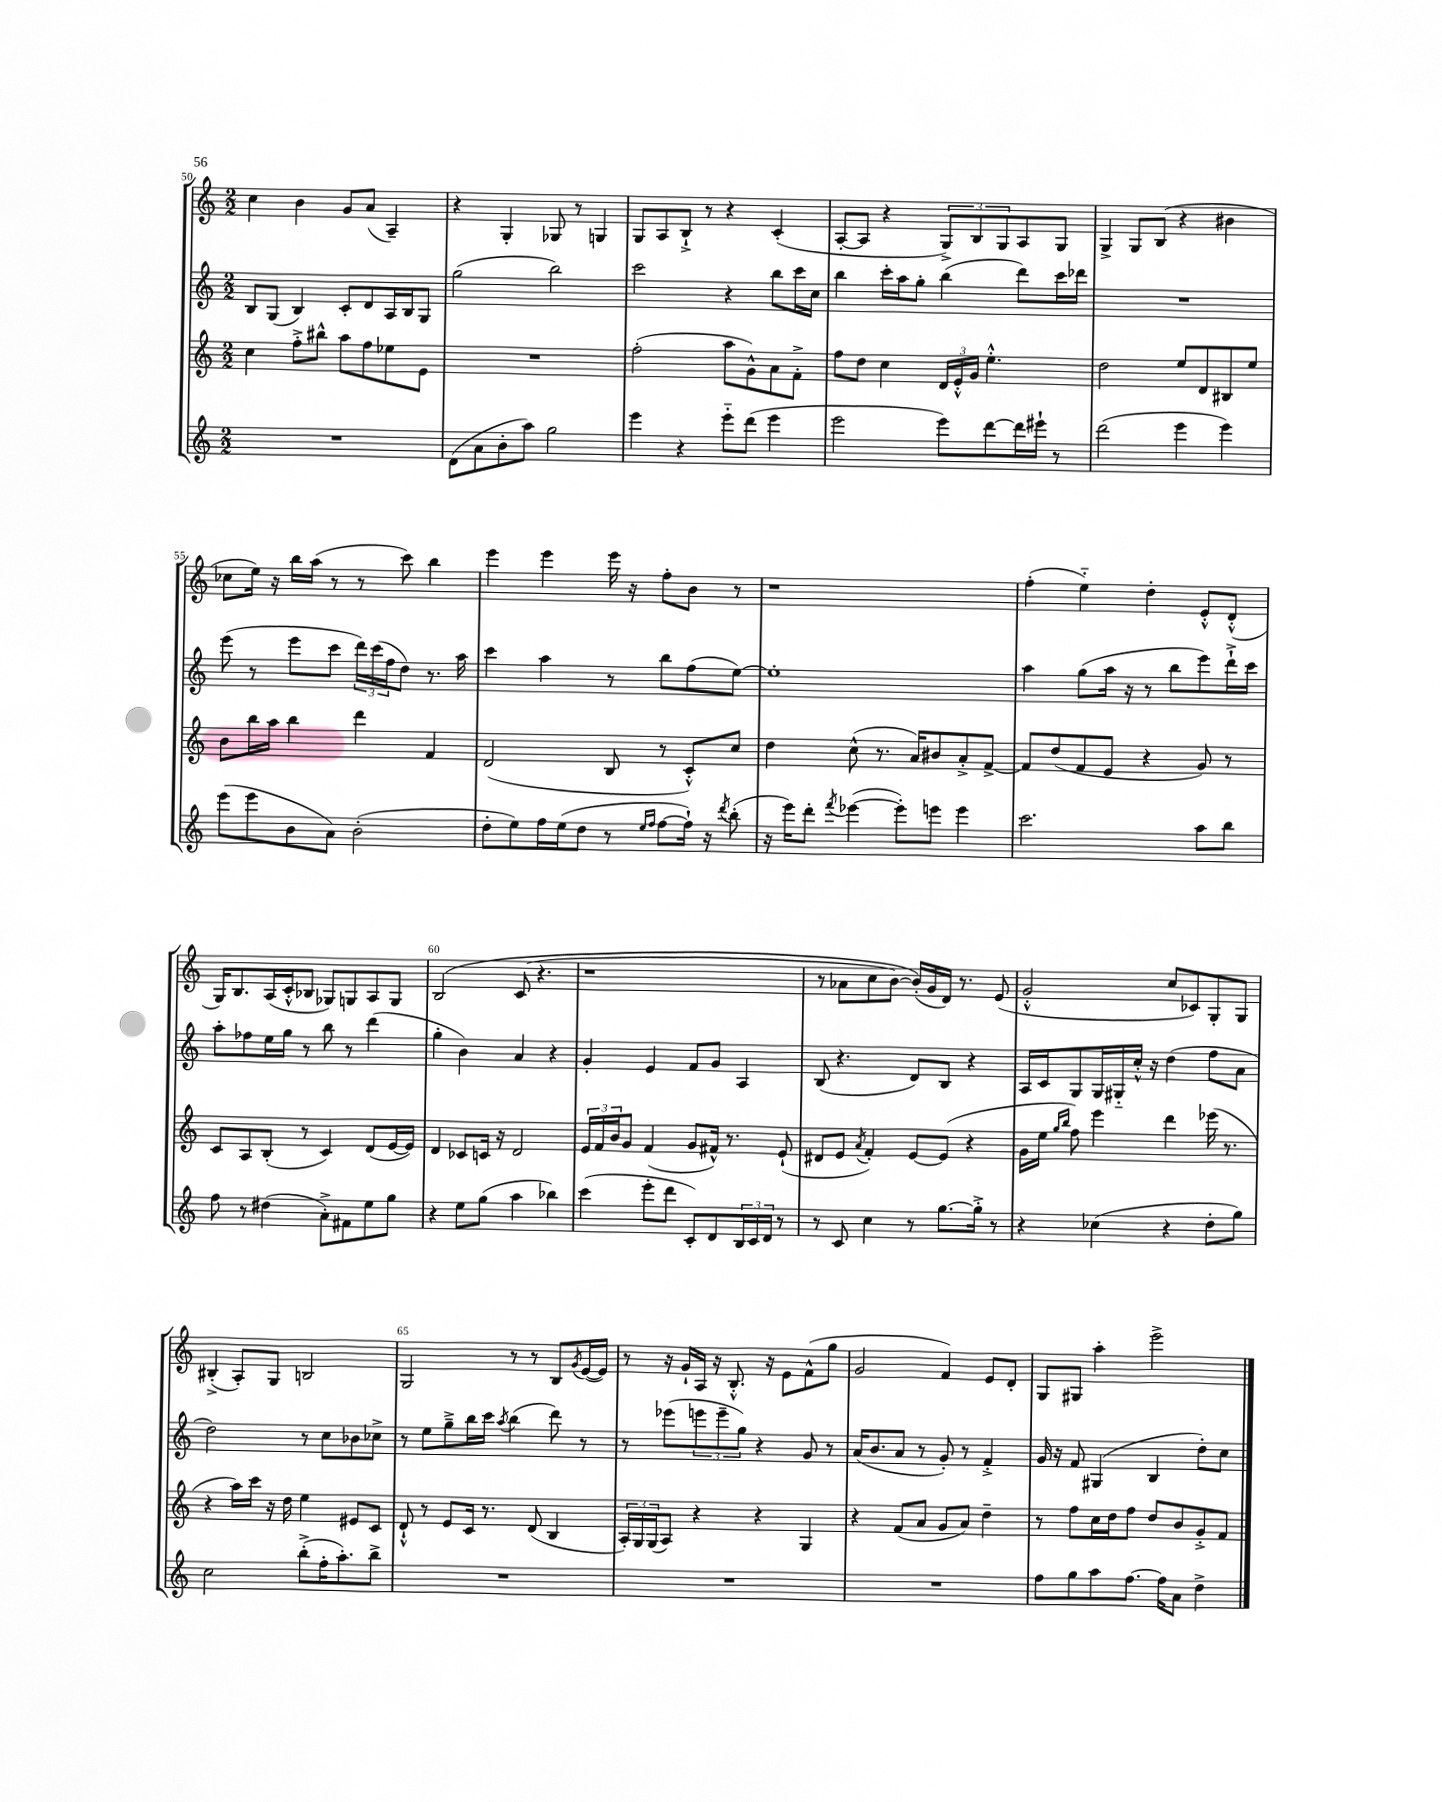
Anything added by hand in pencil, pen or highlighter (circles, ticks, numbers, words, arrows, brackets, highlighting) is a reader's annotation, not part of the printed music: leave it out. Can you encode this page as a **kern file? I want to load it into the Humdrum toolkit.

**kern	**kern	**kern	**kern
*part4	*part3	*part2	*part1
*staff4	*staff3	*staff2	*staff1
*clefG2	*clefG2	*clefG2	*clefG2
*k[]	*k[]	*k[]	*k[]
*M2/2	*M2/2	*M2/2	*M2/2
=50	=50	=50	=50
1r	4cc\	8B/L	4cc\
.	.	(8G/J	.
.	8ff'^\L	4B/)	4b\
.	8bb#X^^\J	.	.
.	8aa\L	8c'/L	8g/L
.	8ff\	8d/	(8a/J
.	8ee-X\	16A/L	4A~/)
.	.	16B/J	.
.	8e\J	8G/J	.
=51	=51	=51	=51
(8d\L	1r	(2gg\	4r
8a\	.	.	.
8b'\	.	.	4G'/
8aa\J)	.	.	.
2gg\	.	2bb\)	8G-X/
.	.	.	8r
.	.	.	4Gn/
=52	=52	=52	=52
4eee\	(2ff'\	2ccc\	8G/L
.	.	.	8A/
4r	.	.	8B`^/J
.	.	.	8r
8eee\L	8aa\L	4r	4r
(8ddd\J	8g^^\)	.	.
4eee\	8a\	8bb\L	(4c'/
.	8f'^\J	16ccc\L	.
.	.	16cc\JJ	.
=53	=53	=53	=53
2eee\	8ff\L	4bb\	[8A'/L
.	8dd\J	.	8A/J]
.	4cc\	16ccc'\LL	4r
.	.	16aa\J	.
.	.	8gg'\J	.
8eee\L)	24d/LL	(4bb\	12G^/L)
.	24e'^^/	.	.
.	24g/JJ	.	12B/
[8ddd\	4.ee'^^\	.	.
.	.	.	12G/
16ddd\L]	.	8ddd\L)	8A/
16eee#X`\JJ	.	.	.
8r	.	16ccc\L	8G/J
.	.	16ddd-X\JJ	.
=54	=54	=54	=54
(2ddd\	2dd\	1r	4G^/
.	.	.	8G/L
.	.	.	(8B/J
4eee\	8ee/L	.	4r
.	8d/	.	.
4eee\)	8B#X/	.	4b#X\
.	8ee/J	.	.
!!LO:LB:g=z
=55	=55	=55	=55
(8eee\L	8b\L	(8eee\	8cc-X\L
8eee\	16bb\L	8r	16ee\Jk)
.	16aa\JJ	.	16r
8b\	4bb\	8eee\L	16bb\LL
.	.	.	(16aa\JJ
8a\J)	.	8ccc\J	8r
(2b'\	4ddd\	24ddd\LL)	8r
.	.	(24ccc\	.
.	.	24ff\J	.
.	.	8dd\J)	8ccc\)
.	4f/	8.r	4bb\
.	.	16aa\	.
=56	=56	=56	=56
8dd'\L	(2d/	4ccc\	4eee\
8ee\)	.	.	.
16ff\L	.	4aa\	4eee\
(16ee\J	.	.	.
8dd\J	.	.	.
8r	8B/	8r	16eee\
.	.	.	16r
16qqee/LL	.	.	.
16qqff/JJ	.	.	.
[8ff\L	8r	8bb\L	8ff'\L
16ff`\Jk])	8c'^^/L)	(8ff\	8b\J
16r	.	.	.
8qddd/	.	.	.
(8bb'\	8cc/J	[8ee\J)	8r
=57	=57	=57	=57
16r	4dd\	1ee']	1r
16eee\KL)	.	.	.
8ddd'\J	.	.	.
8qfff/	.	.	.
([4eee-X\	(8cc^^\	.	.
.	8.r	.	.
8eee-'\L])	.	.	.
.	16a/KL)	.	.
8eeen\J	8b#X/	.	.
4eee\	8a'^/	.	.
.	[8f^/J	.	.
=58	=58	=58	=58
2.ccc\	8f/L]	4aa\	(4ff'\
.	(8dd/	.	.
.	8f/	(8gg\L	4ee\)
.	8e/J	16aa\Jk	.
.	.	16r	.
.	4r	8r	4dd'\
.	.	8bb\L	.
8aa\L	8g/)	8eee\)	8e'^^/L
8bb\J	8r	16ddd`^\L	(8d'^^/J
.	.	16ccc\JJ	.
!!LO:LB:g=z
=59	=59	=59	=59
8ff\	8c/L	8aa'\L	16G/KL)
.	.	.	8.B/
8r	8A/	8ff-X\	.
(4dd#X\	(8B'/J	16ee\L	(16A/L
.	.	16gg\JJ	16c'^^/J
.	8r	8r	8B-X/J
8a'^\L)	4c/)	8bb\	8G-X/L)
8f#X\	.	8r	8Gn/
8ee\	(8d/L	(4ddd\	8A/
8gg\J	[16e/L	.	8G/J
.	16e/JJ])	.	.
=60	=60	=60	=60
4r	4d/	4gg'\	(2B/
8ee\L	8c-X/L	4b\)	.
(8gg\J	16cn/Jk	.	.
.	16r	.	.
4aa\	2d/	4a/	(8c/
.	.	.	4.r
4bb-X\)	.	4r	.
=61	=61	=61	=61
(4ccc\	24e/LL	4g'/	1r
.	24f/	.	.
.	24b/J	.	.
.	8g/J	.	.
8eee'\L	(4f/	4e/	.
8ddd\J	.	.	.
8c'/L)	8g/L	8f/L	.
8d/	16f#X^^/Jk)	8g/J	.
.	8.r	.	.
24B/L	.	4A/	.
24c/	.	.	.
24d/JJ	.	.	.
8r	(8e`/	.	.
=62	=62	=62	=62
8r	8d#X/L	(8B/	8r
8c/	8e/J	4.r	8a-X\L
.	8qa/	.	.
4cc\	4f'/)	.	8cc\
.	.	.	[8b\J)
8r	[8e/L	8d/L)	(16b'/LL])
.	.	.	16g/
[8.gg\L	(8e/J]	8B/J	16d/JJ)
.	.	.	8.r
.	4r	4r	.
16gg'^\Jk]	.	.	.
8r	.	.	(8e/
=63	=63	=63	=63
4r	16g\LL	16A/LL	2g'^^/
.	16ee\JJ	16c/J	.
.	16qqgg/LL	.	.
.	16qqbb/JJ	.	.
.	8ff\)	8G/	.
(4cc-X\	4eee\	16G/L	.
.	.	16G#X/	.
.	.	16cc'^^/JJ	.
.	.	16r	.
4r	4ddd\	(4dd\	8cc/L
.	.	.	8c-X/)
8dd'\L	(16eee-X\	8ff\L	8G'/
.	8.r	.	.
8gg\J)	.	8a\J	8G/J
!!LO:LB:g=z
=64	=64	=64	=64
2cc\	4r	2dd\)	(4B#X'^/
.	16aa\LL)	.	8A'/L)
.	16ccc\JJ	.	.
.	16r	.	8G/J
.	16dd\	.	.
(8bb'^\L	4ee\	8r	2Bn/
16ff'\K	.	8cc\L	.
8.aa'\)	.	.	.
.	8e#X/L	8b-X\	.
8bb^\J	8c/J	8cc-X^\J	.
=65	=65	=65	=65
1r	8d`^^/	8r	2G/
.	8r	8ee\L	.
.	8e/L	8gg~^\	.
.	16c/Jk	16bb\L	.
.	8.r	16ccc\JJ	.
.	.	8qaa/	.
.	.	(4bb\	8r
.	(8d/	.	8r
.	4B/	8ddd\)	8B/L
.	.	.	8qg/
.	.	8r	([16e/L
.	.	.	16e/JJ])
=66	=66	=66	=66
1r	24A'/LL)	8r	8r
.	24G/	.	.
.	(24G/J	.	.
.	8A/J)	(8eee-X\L	16r
.	.	.	16g`/LL
.	4r	12eeen\	16A/JJ
.	.	.	16r
.	.	12eee~\	.
.	.	.	8.B'^^/
.	.	12gg\J)	.
.	4r	4r	.
.	.	.	16r
.	.	.	8e\L
.	4G/	8g/	(8f^^\
.	.	8r	8gg\J
=67	=67	=67	=67
1r	4r	(16a/KL	2g/
.	.	8.b/	.
.	(8f/L	8a/J	.
.	8a/J	8r	.
.	8g/L	8g'/)	4f/)
.	8a/J)	8r	.
.	4dd~\	4f'^/	8e/L
.	.	.	8d'/J
=68	=68	=68	=68
8ff\L	8r	16g/	8G/L
.	.	16r	.
8gg\	8ff\L	8f/	8G#X/J
8aa\	16cc\L	(4G#X/	4aa'\
.	16dd\J	.	.
[8.ff\J	8ff\J	.	.
.	8dd/L	4B/	2eee^\
16ff\KL]	.	.	.
8a\J	8b/	.	.
4dd^\	8g'^/	8dd'\L)	.
.	8f/J	8cc\J	.
==	==	==	==
*-	*-	*-	*-
